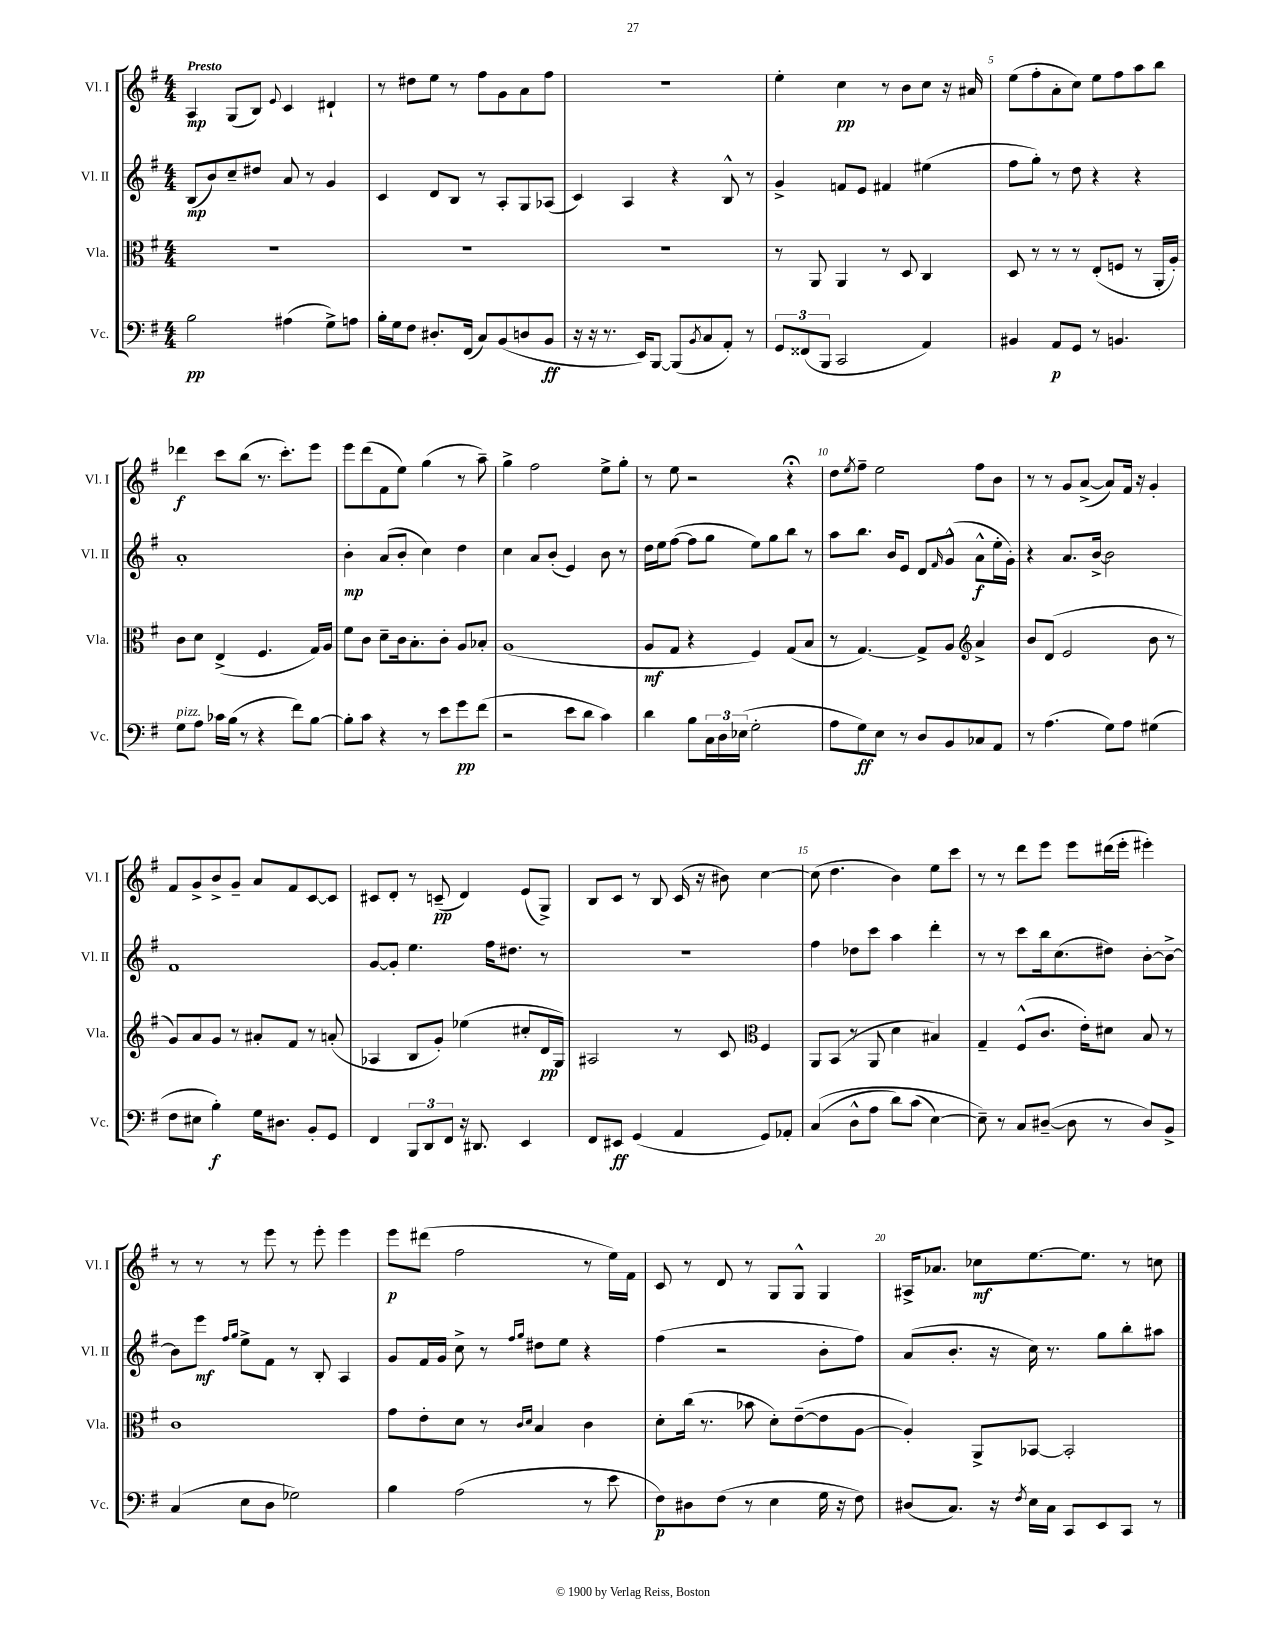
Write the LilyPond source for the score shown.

<<
\new StaffGroup <<
\new Staff = "s0" \with { instrumentName = "Vl. I" shortInstrumentName = "Vl. I" } {
    \clef treble \key g \major \numericTimeSignature \time 4/4 \tempo "Presto"
    a4\mp g8( b8) \appoggiatura { e'8 } c'4 dis'4-! |
    r8 dis''8 e''8 r8 fis''8 g'8 a'8 fis''8 |
    r1 |
    e''4-. c''4\pp r8 b'8 c''8 r16 ais'16 |
    e''8( fis''8-. a'8-. c''8) e''8 fis''8 a''8 b''8 |
    des'''4\f c'''8 b''8( r8. c'''8.-.) e'''8 |
    e'''8 d'''8( fis'8 e''8) g''4( r8 a''8--) |
    g''4-> fis''2 e''8-> g''8-. |
    r8 e''8 r2 r4\fermata |
    d''8 \acciaccatura { e''8 } fis''8-- e''2 fis''8 b'8 |
    r8 r8 g'8 a'8~->( a'8) fis'16 r16 g'4-. |
    fis'8 g'8-> b'8-> g'8-- a'8 fis'8 c'8~ c'8 |
    cis'8 d'8-. r8 c'8--\pp( d'4) e'8( g8->) |
    b8 c'8 r8 b8 c'16( r16 bis'8) c''4~ |
    c''8( d''4. b'4) e''8 c'''8 |
    r8 r8 d'''8 e'''8 e'''8 dis'''16( e'''16-. eis'''4-.) |
    r8 r8 r8 e'''8 r8 e'''8-. e'''4 |
    e'''8\p dis'''8( fis''2 r8 e''16) fis'16 |
    c'8 r8 d'8 r8 g8 g8-^ g4 |
    ais16-> aes'8. ces''8\mf e''8.~ e''8. r8 c''8 \bar "|." |
}
\new Staff = "s1" \with { instrumentName = "Vl. II" shortInstrumentName = "Vl. II" } {
    \clef treble \key g \major \numericTimeSignature \time 4/4
    b8\mp( b'8) c''8-- dis''8 a'8 r8 g'4 |
    c'4 d'8 b8 r8 a8-. g8 aes8( |
    c'4) a4 r4 b8-^ r8 |
    g'4-> f'8 e'8 fis'4 eis''4( |
    fis''8 g''8-.) r8 d''8 r4 r4 |
    a'1-. |
    b'4-.\mp a'8( b'8-. c''4) d''4 |
    c''4 a'8 b'8-.( e'4) b'8 r8 |
    d''16 e''16 fis''8~( fis''8 g''8 e''8) g''8 b''8 r8 |
    a''8 b''8. b'16 e'8 d'8 \grace { fis'16 } g'8-^( a'8-^\f e''16-. g'16-.) |
    r4 a'8. b'16~-> b'2 |
    fis'1 |
    g'8~ g'8-. e''4. fis''16 dis''8. r8 |
    R1 |
    fis''4 des''8 c'''8 a''4 d'''4-. |
    r8 r8 c'''8 b''16 c''8.( dis''8) b'8~-. b'8~-> |
    b'8 e'''8\mf \grace { fis''16 g''16 } e''8-> fis'8 r8 b8-. a4 |
    g'8 fis'16 g'16 c''8-> r8 \grace { fis''16 g''16 } dis''8 e''8 r4 |
    fis''4( r2 b'8-. fis''8) |
    a'8( b'8.-. r16 c''16) r8. g''8 b''8-. ais''8 \bar "|." |
}
\new Staff = "s2" \with { instrumentName = "Vla." shortInstrumentName = "Vla." } {
    \clef alto \key g \major \numericTimeSignature \time 4/4
    R1 |
    R1 |
    R1 |
    r8 a,8 a,4 r8 d8 c4 |
    d8 r8 r8 r8 e8-.( f8 r8 a,16-. a16-.) |
    c'8 d'8 e4->( fis4. g16) a16 |
    fis'8 c'8 d'8-- c'16 b8.-. c'8-. a8 bes8-. |
    a1( |
    a8\mf g8 r4 fis4) g8( b8 |
    r8 g4.~) g8-> a8 \clef treble a'4-> |
    b'8 d'8( e'2 b'8 r8 |
    g'8) a'8 g'8 r8 ais'8-. fis'8 r8 a'8-.( |
    aes4 b8 g'8-.) ees''4( cis''8-. d'16\pp g16) |
    ais2 r8 c'8 \clef alto fis4 |
    a,8 b,8( r8 a,8 d'4 bis4) |
    g4-- fis8-^( c'8. e'16-.) dis'8 b8 r8 |
    c'1 |
    g'8 e'8-. d'8 r8 \grace { c'16 d'16 } b4 c'4 |
    d'8-. c''16( r8. bes'8 d'8-.) e'8~--( e'8 a8~ |
    a4-.) a,8-> bes,8~ bes,2-. \bar "|." |
}
\new Staff = "s3" \with { instrumentName = "Vc." shortInstrumentName = "Vc." } {
    \clef bass \key g \major \numericTimeSignature \time 4/4
    b2\pp ais4( g8->) a8 |
    b16-. g16 fis8 dis8.-. fis,16( c8) b,8( d8 b,8\ff |
    r16 r16 r8. e,16) b,,8~ b,,8( \acciaccatura { b,8 } c8 a,8-.) r8 |
    \tuplet 3/2 { g,8 fisis,8( b,,8 } c,2 a,4) |
    bis,4 a,8\p g,8 r8 b,4. |
    g8^\markup { \italic "pizz." } a8 ces'16 b16( r8 r4 fis'8) b8~ |
    b8-. c'8 r4 r8 e'8 g'8\pp fis'8( |
    r2 e'8 d'8 c'4) |
    d'4 b8 \tuplet 3/2 { c16 d16 ees16( } g2-. |
    a8 g8\ff) e8 r8 d8 b,8 ces8 a,8 |
    r8 a4.( g8) a8 gis4( |
    fis8 eis8 b4-.\f) g16 dis8. b,8-. g,8 |
    fis,4 \tuplet 3/2 { b,,8 d,8 fis,8 } r16 dis,8. e,4 |
    fis,8 eis,8\ff g,4( a,4 g,8) aes,8-. |
    c4(\( d8-^ a8 d'8) c'8( e4~) |
    e8--\) r8 c8 dis8~--( dis8 r8 dis8) b,8-> |
    c4( e8 d8 ges2) |
    b4 a2( r8 e'8 |
    fis8\p) dis8 fis8( r8 e4 g16 r16 fis8) |
    dis8( c8.) r16 \acciaccatura { fis8 } e16 c16 c,8 e,8 c,8 r8 \bar "|." |
}
>>
>>
\layout { \context { \Score \override BarNumber.break-visibility = ##(#f #t #t) barNumberVisibility = #(every-nth-bar-number-visible 5) } }
